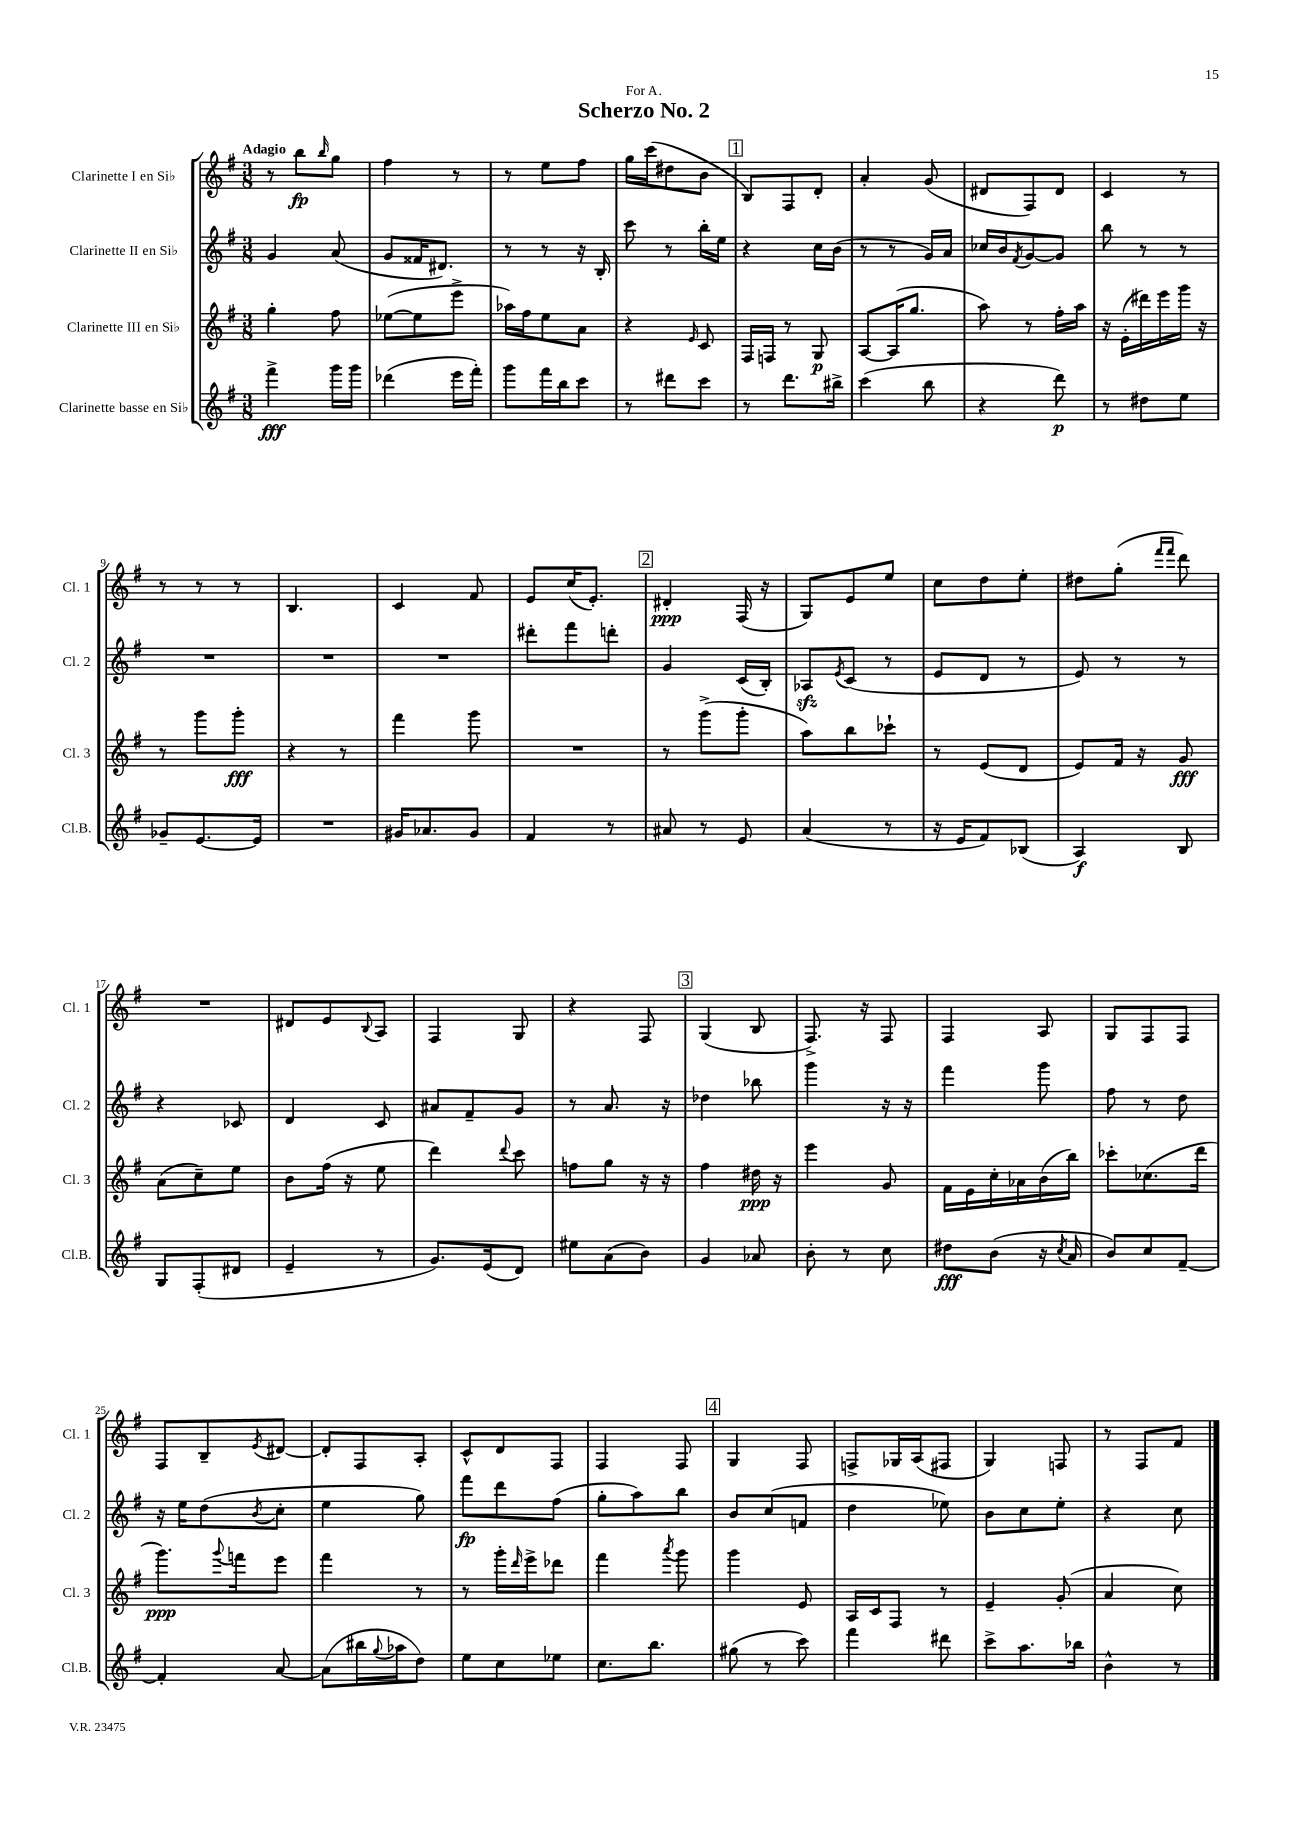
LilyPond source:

\header { title = "Scherzo No. 2" dedication = "For A." }
<<
\new StaffGroup <<
\new Staff = "s0" \with { instrumentName = "Clarinette I en Sib" shortInstrumentName = "Cl. 1" } {
    \clef treble \key g \major \numericTimeSignature \time 3/8 \tempo "Adagio"
    r8 b''8\fp \grace { b''16 } g''8 |
    fis''4 r8 |
    r8 e''8 fis''8 |
    g''16 c'''16( dis''8 b'8 |
    \mark \markup { \box "1" } b8) fis8 d'8-. |
    a'4-. g'8( |
    dis'8 fis8) dis'8 |
    c'4 r8 |
    r8 r8 r8 |
    b4. |
    c'4 fis'8 |
    e'8 c''16( e'8.-.) |
    \mark \markup { \box "2" } dis'4-.\ppp fis16( r16 |
    g8) e'8 e''8 |
    c''8 d''8 e''8-. |
    dis''8 g''8-.( \grace { fis'''16 fis'''16 } d'''8) |
    R4. |
    dis'8 e'8 \appoggiatura { b8 } a8 |
    fis4 g8 |
    r4 fis8 |
    \mark \markup { \box "3" } g4( b8 |
    fis8.->) r16 fis8 |
    fis4 a8 |
    g8 fis8 fis8 |
    fis8 b8-- \acciaccatura { e'8 } dis'8~ |
    dis'8-. fis8 a8-. |
    c'8-^ d'8 fis8 |
    fis4 fis8 |
    \mark \markup { \box "4" } g4 fis8 |
    f8-> ges16 a16( fis8 |
    g4) f8 |
    r8 fis8 fis'8 \bar "|." |
}
\new Staff = "s1" \with { instrumentName = "Clarinette II en Sib" shortInstrumentName = "Cl. 2" } {
    \clef treble \key g \major \numericTimeSignature \time 3/8
    g'4 a'8( |
    g'8 fisis'16 dis'8.) |
    r8 r8 r16 b16-. |
    c'''8 r8 b''16-. e''16 |
    \mark \markup { \box "1" } r4 c''16 b'16( |
    r8 r8 g'16) a'16 |
    ces''16 b'16 \acciaccatura { fis'8 } g'8~ g'8 |
    b''8 r8 r8 |
    R4. |
    R4. |
    R4. |
    dis'''8-. fis'''8 d'''8-. |
    \mark \markup { \box "2" } g'4 c'16( b16-.) |
    aes8\sfz \acciaccatura { e'8 } c'8( r8 |
    e'8 d'8 r8 |
    e'8) r8 r8 |
    r4 ces'8 |
    d'4 c'8 |
    ais'8 fis'8-- g'8 |
    r8 a'8. r16 |
    \mark \markup { \box "3" } des''4 bes''8 |
    g'''4 r16 r16 |
    fis'''4 g'''8 |
    fis''8 r8 d''8 |
    r16 e''16 d''8( \acciaccatura { b'8 } c''8-. |
    e''4 g''8) |
    fis'''8\fp d'''8 fis''8( |
    g''8-. a''8) b''8 |
    \mark \markup { \box "4" } b'8 c''8( f'8 |
    d''4 ees''8) |
    b'8 c''8 e''8-. |
    r4 c''8 \bar "|." |
}
\new Staff = "s2" \with { instrumentName = "Clarinette III en Sib" shortInstrumentName = "Cl. 3" } {
    \clef treble \key g \major \numericTimeSignature \time 3/8
    g''4-. fis''8 |
    ees''8~( ees''8 e'''8-> |
    aes''16) fis''16 e''8 a'8 |
    r4 \grace { e'16 } c'8 |
    \mark \markup { \box "1" } fis16 f16 r8 g8\p |
    a8~ a16( g''8. |
    a''8) r8 fis''16-. a''16 |
    r16 e'16-.( dis'''16) e'''16 g'''16 r16 |
    r8 g'''8 g'''8-.\fff |
    r4 r8 |
    fis'''4 g'''8 |
    R4. |
    \mark \markup { \box "2" } r8 g'''8->( g'''8-. |
    a''8) b''8 ces'''8-! |
    r8 e'8( d'8 |
    e'8) fis'16 r16 g'8\fff |
    a'8( c''8--) e''8 |
    b'8 fis''16( r16 e''8 |
    d'''4) \appoggiatura { d'''8 } c'''8 |
    f''8 g''8 r16 r16 |
    \mark \markup { \box "3" } fis''4 dis''16\ppp r16 |
    e'''4 g'8 |
    fis'16 e'16 c''16-. aes'16 b'16( b''16) |
    ces'''8-. ces''8.( d'''16 |
    g'''8.\ppp) \appoggiatura { g'''8 } f'''16 e'''8 |
    fis'''4 r8 |
    r8 g'''16-. \grace { d'''16 } e'''16-> des'''8 |
    fis'''4 \acciaccatura { a'''8 } g'''8 |
    \mark \markup { \box "4" } g'''4 e'8 |
    a16 c'16 fis8 r8 |
    e'4-- g'8-.( |
    a'4 c''8) \bar "|." |
}
\new Staff = "s3" \with { instrumentName = "Clarinette basse en Sib" shortInstrumentName = "Cl.B." } {
    \clef treble \key g \major \numericTimeSignature \time 3/8
    fis'''4->\fff g'''16 g'''16 |
    des'''4( e'''16 fis'''16-.) |
    g'''8 fis'''16 b''16 c'''8 |
    r8 dis'''8 c'''8 |
    \mark \markup { \box "1" } r8 d'''8. bis''16-> |
    c'''4( b''8 |
    r4 d'''8\p) |
    r8 dis''8 e''8 |
    ges'8-- e'8.~ e'16 |
    R4. |
    gis'16 aes'8. gis'8 |
    fis'4 r8 |
    \mark \markup { \box "2" } ais'8 r8 e'8 |
    a'4( r8 |
    r16 e'16 fis'8) bes8( |
    a4\f) b8 |
    g8 fis8-.( dis'8 |
    e'4-- r8 |
    g'8.) e'16( d'8) |
    eis''8 a'8( b'8) |
    \mark \markup { \box "3" } g'4 aes'8 |
    b'8-. r8 c''8 |
    dis''8\fff b'8( r16 \acciaccatura { c''8 } a'16 |
    b'8) c''8 fis'8~-- |
    fis'4-. a'8~ |
    a'8( bis''16 \appoggiatura { g''8 } aes''16 d''8) |
    e''8 c''8 ees''8 |
    c''8. b''8. |
    \mark \markup { \box "4" } gis''8( r8 c'''8) |
    fis'''4 dis'''8 |
    c'''8-> a''8. bes''16 |
    b'4-^ r8 \bar "|." |
}
>>
>>
